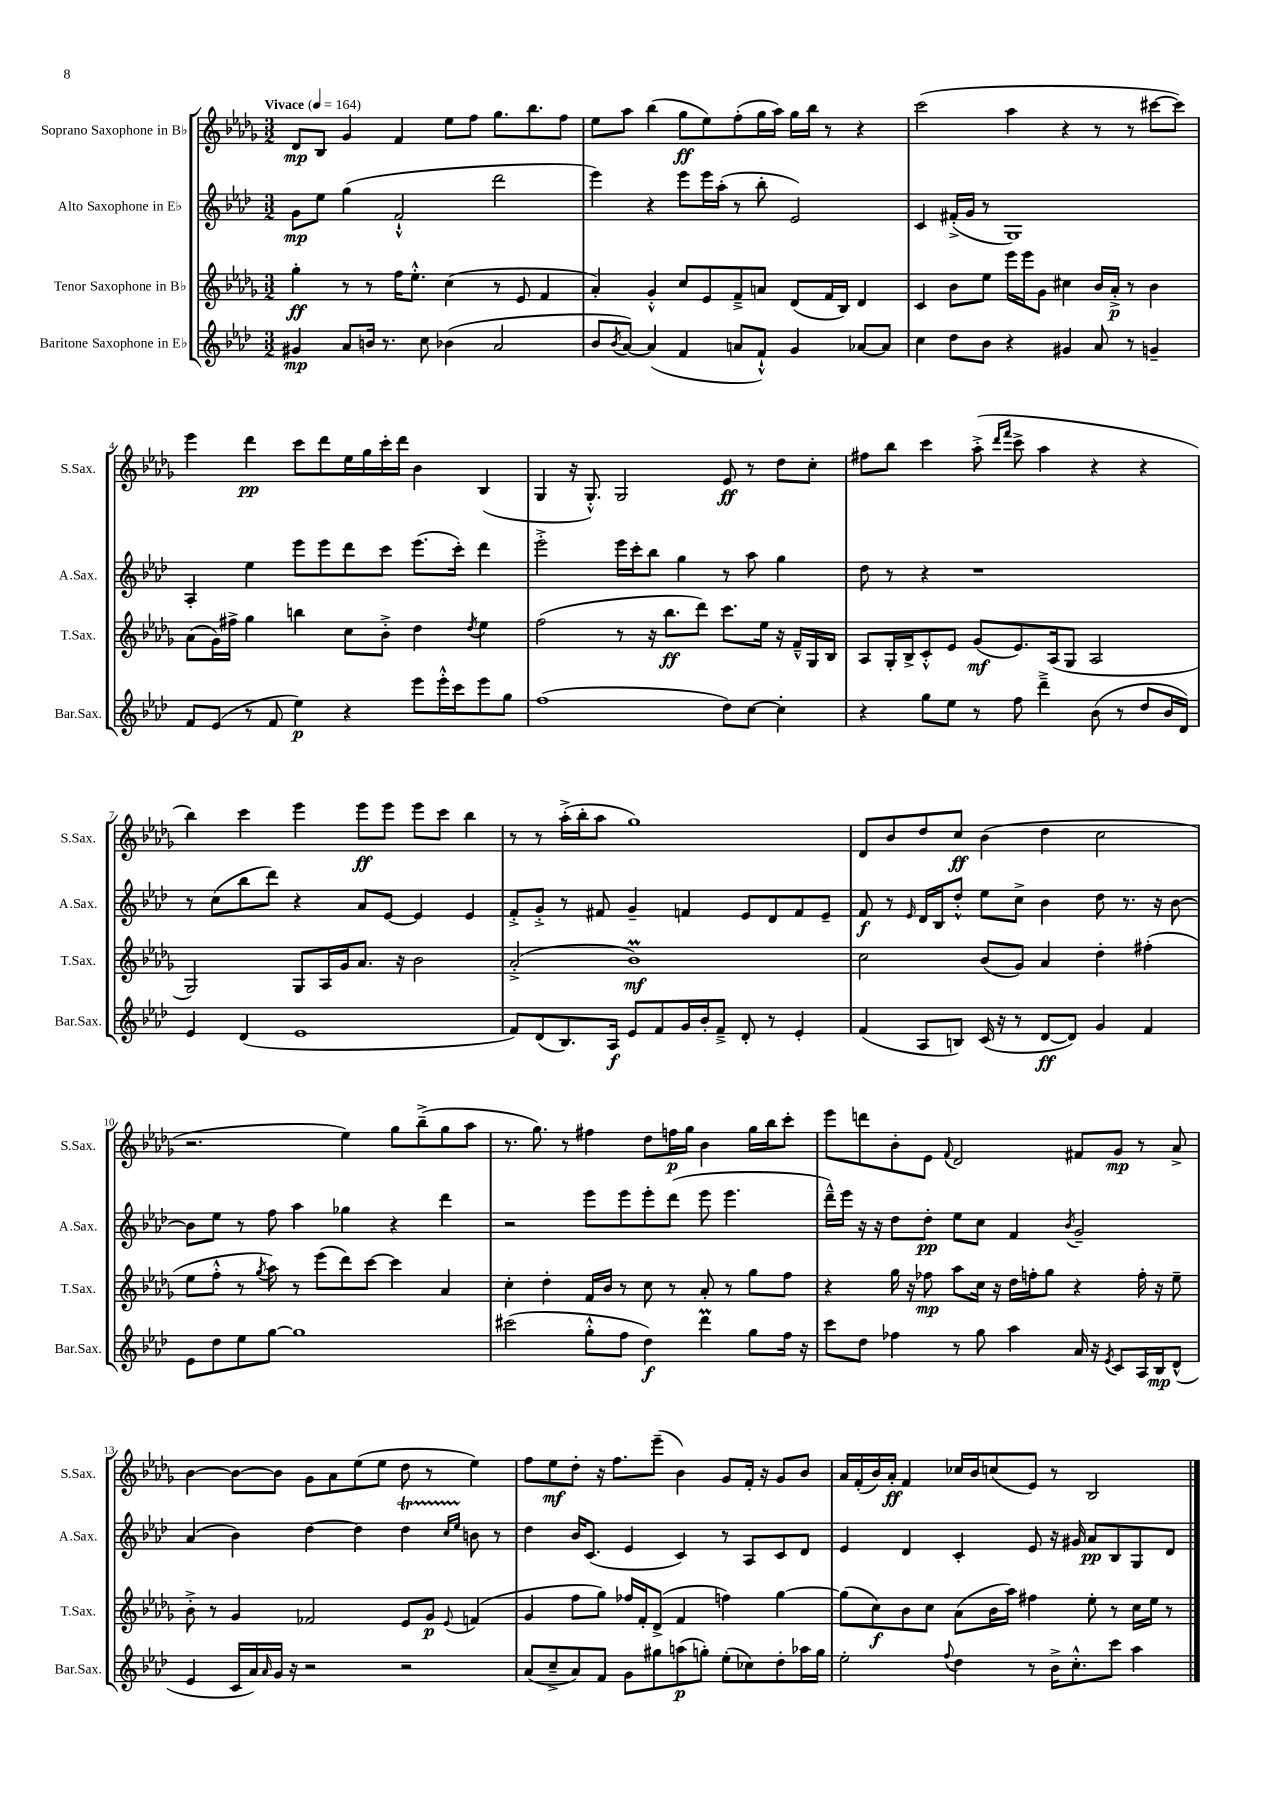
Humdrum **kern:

**kern	**kern	**kern	**kern
*staff4	*staff3	*staff2	*staff1
*clefG2	*clefG2	*clefG2	*clefG2
*k[b-e-a-d-]	*k[b-e-a-d-g-]	*k[b-e-a-d-]	*k[b-e-a-d-g-]
*M3/2	*M3/2	*M3/2	*M3/2
*MM164	*MM164	*MM164	*MM164
4g#/	4gg-'\	8g\L	8d-/L
.	.	8ee-\J	8B-/J
8a-/L	8r	(4gg\	4g-/
16b/Jk	8r	.	.
8.r	.	.	.
.	16ff\LK	2f`^^/	4f/
.	8.ee-'^^\J	.	.
8cc\	.	.	.
(4b-\	(4cc\	.	8ee-\L
.	.	.	8ff\J
2a-/	8r	2ddd-\	8.gg-\L
.	8e-/	.	.
.	.	.	8.bb-\
.	4f/	.	.
.	.	.	8ff\J
=	=	=	=
8b-/L	4a-'/)	4eee-\)	8ee-\L
8qb-/	.	.	.
[8a-/J)	.	.	8aa-\J
(4a-/]	4g-'^^/	4r	(4bb-\
4f/	8cc/L	8eee-\L	8gg-\L
.	8e-/	16eee-\L	8ee-\)
.	.	(16aa-'\JJ	.
8a/L	8f~^/	8r	(8ff'\
8f`^^/J)	8a/J	8bb-'\	16gg-\L
.	.	.	16aa-\JJ)
4g/	(8d-/L	2e-/)	16gg-\LL
.	.	.	16bb-\JJ
.	16f/L	.	8r
.	16B-/JJ)	.	.
[8a-/L	4d-/	.	4r
8a-/]J	.	.	.
=	=	=	=
4cc\	4c/	4c/	(2ccc\
8dd-\L	8b-\L	(16f#'^/LL	.
.	.	16g/JJ	.
8b-\J	8ee-\J	8r	.
4r	16eee-\LL	1G)	4aa-\
.	16eee-\J	.	.
.	8g-\J	.	.
4g#/	4cc#\	.	4r
8a-/	16b-/LL	.	8r
.	16a-'^/JJ	.	.
8r	8r	.	8r
4g~/	4b-\	.	[8ccc#\L
.	.	.	8ccc#\]J)
=	=	=	=
8f/L	(8a-\L	4A-'/	4eee-\
(8e-/J	16g-\L)	.	.
.	16ff#^\JJ	.	.
8r	4gg-\	4ee-\	4ddd-\
8f/	.	.	.
4ee-\)	4bb\	8eee-\L	8ccc\L
.	.	8eee-\	8ddd-\
4r	8cc\L	8ddd-\	16ee-\L
.	.	.	16gg-\
.	8b-'^\J	8ccc\J	16ccc'\
.	.	.	16ddd-\JJ
8eee-\L	4dd-\	(8.eee-\L	4b-\
16eee-'^^\L	.	.	.
16ccc\J	.	16ccc'\Jk)	.
.	8qdd-/	.	.
8eee-\	4ee-\	4ddd-\	(4B-/
8gg\J	.	.	.
=	=	=	=
(1ff	(2ff\	2eee-'^\	4G-/
.	.	.	16r
.	.	.	8.G-'^^/)
.	8r	16eee-\LL	2G-/
.	.	16ccc'\J	.
.	16r	8bb-\J	.
.	8.bb-\L	.	.
.	.	4gg\	.
.	8ddd-\J)	.	.
8dd-\L)	8.ccc\L	8r	8e-/
[8cc\J	.	8aa-\	8r
.	16ee-\Jk	.	.
4cc'\]	16r	4gg\	8dd-\L
.	16f~^^/LL	.	.
.	16G-/	.	8cc'\J
.	16B-/JJ	.	.
=	=	=	=
4r	8A-/L	8dd-\	8ff#\L
.	16G-'/L	8r	8bb-\J
.	16B-^/J	.	.
8gg\L	8c'^^/	4r	4ccc\
8ee-\J	8e-/J	.	.
8r	(8g-/L	1r	(8aa-'^\
.	.	.	16qqddd-/LL
.	.	.	16qqfff/JJ
8ff\	8.e-/)	.	8ccc^\
4ddd-~^\	.	.	4aa-\
.	(16A-/k	.	.
.	8G-/J	.	.
(8b-\	2A-/	.	4r
8r	.	.	.
8dd-/L	.	.	4r
16b-/L	.	.	.
16d-/JJ)	.	.	.
=	=	=	=
4e-/	2G-/)	8r	4bb-\)
.	.	(8cc\L	.
(4d-/	.	8bb-\	4ccc\
.	.	8ddd-\J)	.
1e-	8G-/L	4r	4eee-\
.	16A-/L	.	.
.	16g-/J	.	.
.	8.a-/J	8a-/L	8eee-\L
.	.	[8e-/J	8eee-\J
.	16r	.	.
.	2b-\	4e-/]	8eee-\L
.	.	.	8ccc\J
.	.	4e-/	4bb-\
=	=	=	=
8f/L)	(2a-'^/	8f'^/L	8r
(8d-/	.	8g'^/J	8r
8.B-/)	.	8r	(16aa-'^\LL
.	.	.	16bb-'\J
.	.	8f#/	8aa-\J
16A-/Jk	.	.	.
8e-/L	1b-)	4g~/	1gg-)
8f/	.	.	.
16g/L	.	4f/	.
16b-'/J	.	.	.
8f~^/J	.	.	.
8d-'/	.	8e-/L	.
8r	.	8d-/	.
4e-'/	.	8f/	.
.	.	8e-~/J	.
=	=	=	=
(4f/	2cc\	8f/	8d-/L
.	.	8r	8b-/
.	.	16qqe-/	.
8A-/L	.	16d-/LL	8dd-/
.	.	16B-/J	.
8B/J)	.	8dd-'^^/J	8cc/J
(16c/	(8b-/L	8ee-\L	(4b-\
16r	.	.	.
8r	8g-/J)	8cc^\J	.
[8d-/L	4a-/	4b-\	4dd-\
8d-/]J)	.	.	.
4g/	4dd-'\	8dd-\	2cc\
.	.	8.r	.
4f/	(4ff#'\	.	.
.	.	16r	.
.	.	[8b-\	.
=	=	=	=
8e-\L	8ee-\L	8b-\]L	2.r
8dd-\	8ff'^^\J	8ee-\J	.
8ee-\	8r	8r	.
.	8qgg-/	.	.
[8gg\J	8aa-\)	8ff\	.
1gg]	8r	4aa-\	.
.	(8eee-\L	.	.
.	8ddd-\)	4gg-\	4ee-\)
.	[8ccc\J	.	.
.	4ccc\]	4r	8gg-\L
.	.	.	(8bb-~^\
.	4a-/	4ddd-\	8gg-\
.	.	.	8aa-\J
=	=	=	=
(2ccc#\	4cc'\	2r	8.r
.	.	.	8.gg-\)
.	4dd-'\	.	.
.	.	.	8r
8gg'^^\L	16f/LL	8eee-\L	4ff#\
.	16b-/JJ	.	.
8ff\J	8r	8eee-\	.
4dd-\)	8cc\	8eee-'\	8dd-\L
.	8r	(8ddd-\J	16ff\L
.	.	.	16gg-\JJ
4ddd-\	8a-'/	8eee-\	4b-\
.	8r	4.eee-\	.
8gg\L	8gg-\L	.	16gg-\LL
.	.	.	16bb-\J
16ff\Jk	8ff\J	.	8ccc'\J
16r	.	.	.
=	=	=	=
8ccc\L	4r	16ddd-~^^\LL)	8eee-\L
.	.	16eee-\JJ	.
8dd-\J	.	16r	8ddd\
.	.	16r	.
4ff-\	16gg-\	8dd-\L	8b-'\
.	16r	.	.
.	8ff-\	8dd-'\J	8e-\J
.	.	.	8qqf/
8r	8aa-\L	8ee-\L	2d-/
8gg\	16cc\Jk	8cc\J	.
.	16r	.	.
4aa-\	16dd-\LL	4f/	.
.	16ff'\J	.	.
.	8gg-\J	.	.
.	.	8qb-/	.
16a-/	4r	2g~/	8f#/L
16r	.	.	.
8qe-/	.	.	.
8c/L	.	.	8g-/J
16A-/L	16ff'\	.	8r
16B-/J	16r	.	.
(8d-^^/J	8ee-~\	.	8a-^/
=	=	=	=
4e-/	8b-'^\	(4a-/	[4b-\
.	8r	.	.
16c/LL	4g-/	4b-\)	8b-\_L
16a-/)	.	.	.
16qqa-/	.	.	.
16g/JJ	.	.	8b-\]J
16r	.	.	.
2r	2f-/	[4dd-\	8g-\L
.	.	.	8a-\
.	.	4dd-\]	(8ee-\
.	.	.	8ee-\J
2r	8e-/L	4dd-\	8dd-\
.	8g-/J	.	8r
.	.	16qqcc/LL	.
.	8qqe-/	16qqee-/JJ	.
.	(4f/	8b\	4ee-\)
.	.	8r	.
=	=	=	=
(8a-/L	4g-/	4dd-\	8ff\L
8cc~^/	.	.	8ee-\
8a-/)	8ff\L	16b-/LK	8dd-'\J
.	.	(8.c/J	.
8f/J	8gg-\J)	.	16r
.	.	.	8.ff\L
8g\L	16ff-/LL	4e-/	.
.	16f'/J	.	.
8gg#\	(8d-^/J	.	(8eee-~\J
(8aa\	4f/	4c/)	4b-\)
8gg'\J)	.	.	.
(8ee-'\L	4ff\)	8r	8g-/L
8cc-\)	.	8A-/L	16f'/Jk
.	.	.	16r
8dd-'\	[4gg-\	8c/	8g-/L
16aa-\L	.	8d-/J	8b-/J
16gg\JJ	.	.	.
=	=	=	=
2ee-'\	(8gg-\]L	4e-/	16a-/LL
.	.	.	(16f'/
.	8cc\)	.	16b-/)
.	.	.	16a-'/JJ
.	8b-\	4d-/	4f/
.	8cc\J	.	.
8qqff/	.	.	.
4dd-\	(8a-\L	4c'/	16cc-/LL
.	.	.	16b-/J
.	16b-\L	.	(8cc/
.	16aa-\JJ)	.	.
8r	4ff#\	8e-/	8e-/J)
16b-^\LK	.	16r	8r
8.cc'^^\	.	16g#/	.
.	8ee-'\	8a-/L	2B-/
8ccc\J	8r	8B-/	.
4aa-\	16cc\LL	8G/	.
.	16ee-\JJ	.	.
.	8r	8d-/J	.
==	==	==	==
*-	*-	*-	*-
